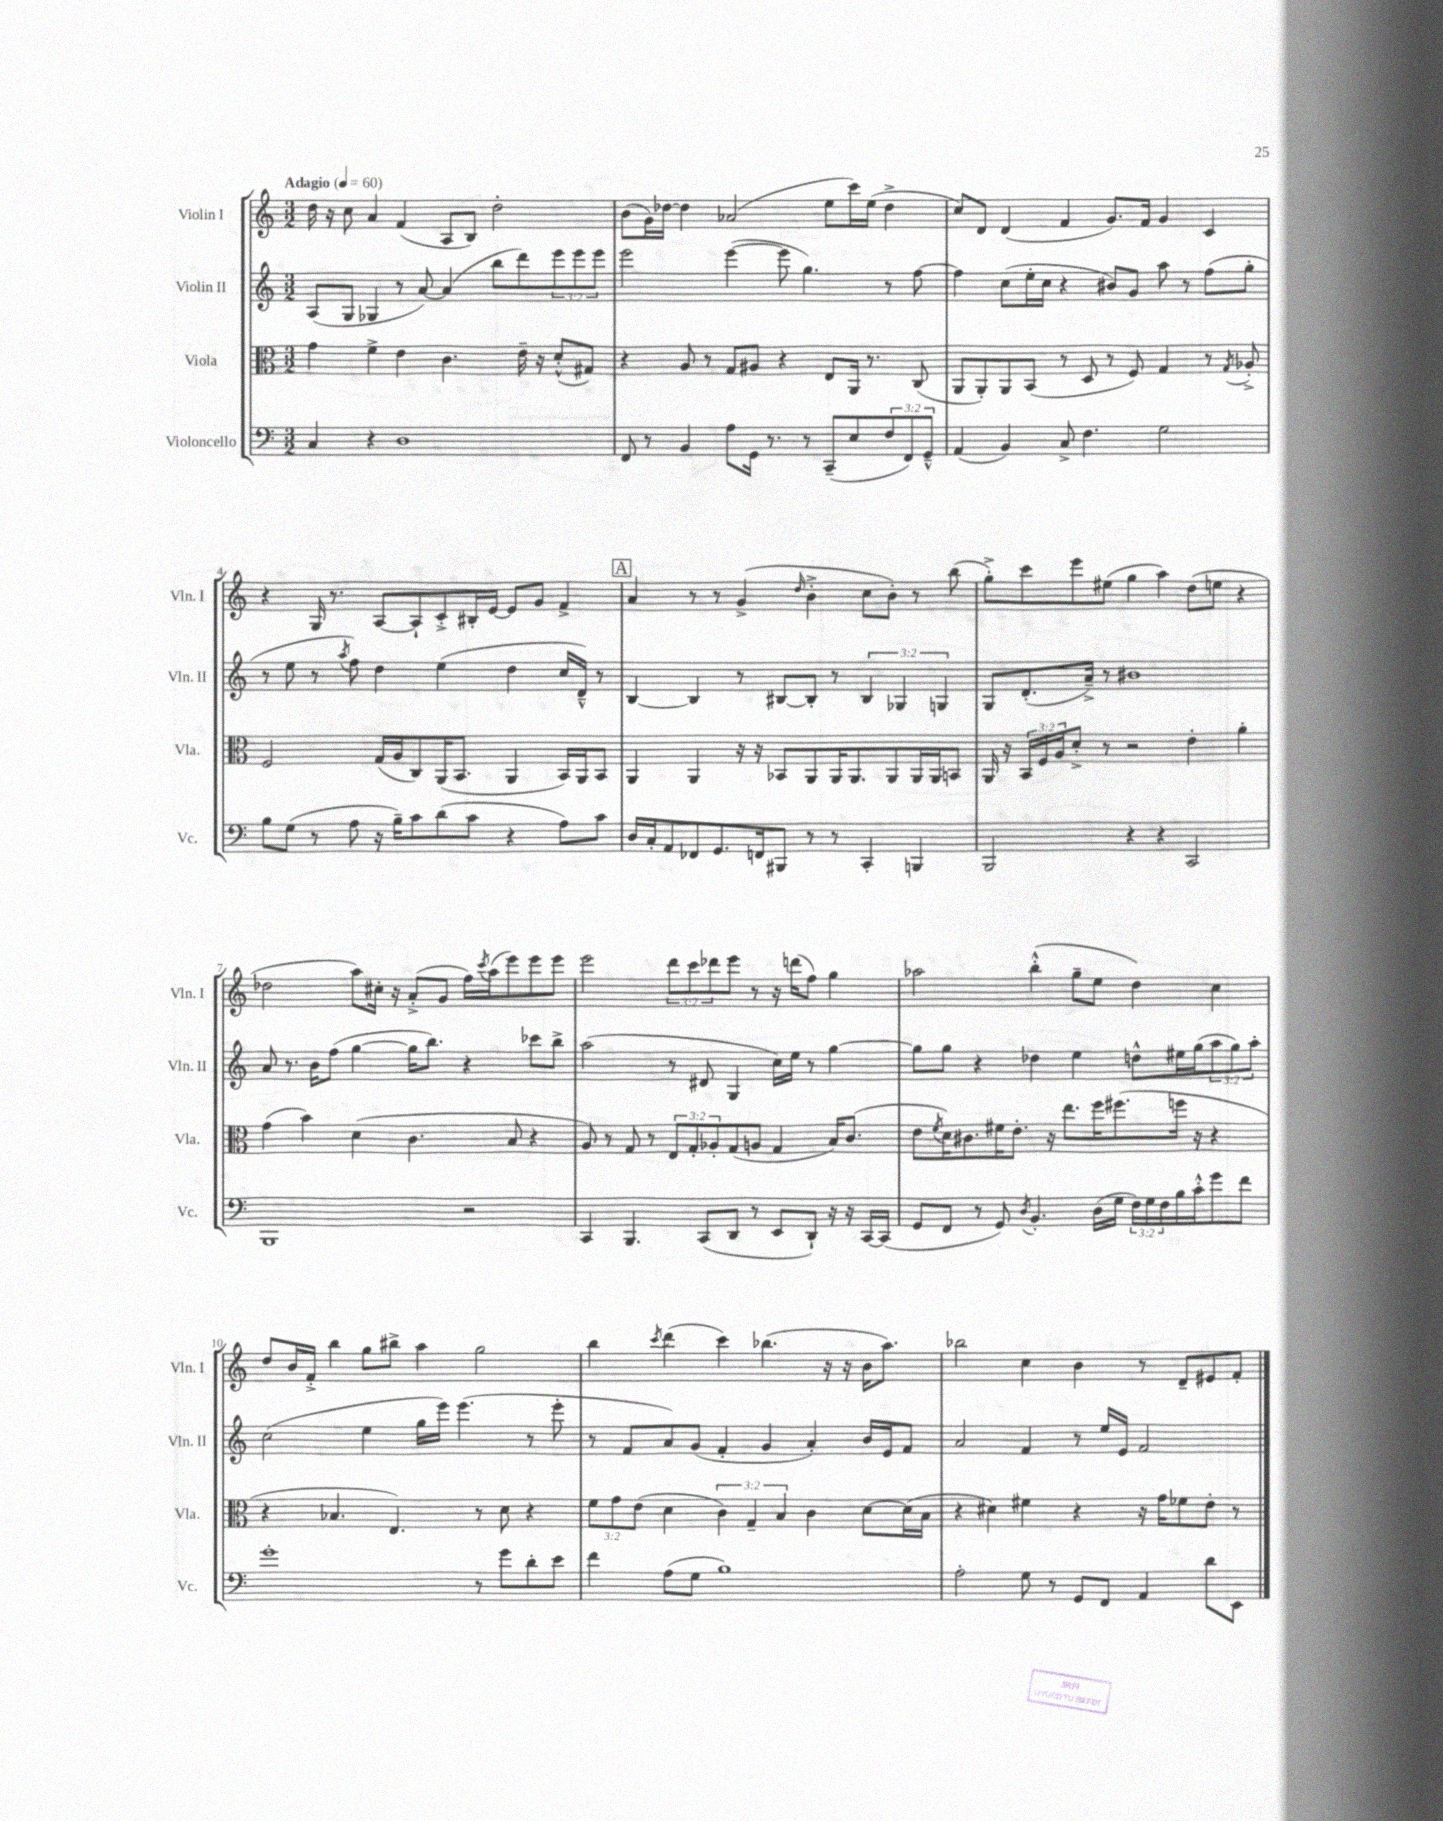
<<
\new StaffGroup <<
\new Staff = "s0" \with { instrumentName = "Violin I" shortInstrumentName = "Vln. I" } {
    \clef treble \key c \major \numericTimeSignature \time 3/2 \override Staff.TupletNumber.text = #tuplet-number::calc-fraction-text \tempo "Adagio" 4 = 60
    d''16 r16 c''8 a'4 f'4( a8 b8) d''2-. |
    b'8( g'16) des''16~ des''4 aes'2( e''8 c'''16) e''16( des''4-> |
    c''8) d'8 d'4( f'4 g'8.) f'16 g'4 c'4 |
    r4 g16 r8. a8~ a8-! c'8-.-> bis16-. e'16~ e'8 g'8 f'4-> |
    \mark \markup { \box "A" } a'4 r8 r8 g'4->( \grace { d''16 } b'4-.-> c''8 b'8-.) r8 b''8( |
    g''8-.->) c'''8 e'''8 eis''8( g''4 a''4) d''8( e''8 r4 |
    des''2 a''8) cis''16-. r16 a'8-.->( g'8 f''16) \acciaccatura { c'''8 } a''16( e'''8) e'''8 e'''8 |
    e'''2 \tuplet 3/2 { d'''8 c'''8 des'''8 } e'''8 r8 r16 d'''16( f''8) g''4 |
    aes''2 b''4-.-^( g''8-- e''8 d''4) c''4 |
    d''8 b'16 f'16-.-> b''4 g''8 bis''8-> a''4 g''2 |
    b''4 \acciaccatura { c'''8 } d'''4( c'''4) bes''4.( r16 r16 b'16 a''8.) |
    bes''2 c''4 b'4 r8 d'8-- eis'8 f'8-. \bar "|." |
}
\new Staff = "s1" \with { instrumentName = "Violin II" shortInstrumentName = "Vln. II" } {
    \clef treble \key c \major \numericTimeSignature \time 3/2 \override Staff.TupletNumber.text = #tuplet-number::calc-fraction-text
    a8( g8 ges4 r8 a'8~) a'4( b''8 d'''8) \tuplet 3/2 { e'''8 e'''8 e'''8 } |
    e'''2 e'''4~( e'''8 g''4.) r8 f''8~ |
    f''4 c''8( e''16-. c''16 r4 bis'8) g'8 a''8 r8 f''8( g''8-. |
    r8 e''8 r8 \acciaccatura { a''8 } f''8) d''4 e''4( d''4 c''16 d'16---^) r8 |
    \mark \markup { \box "A" } b4~ b4 r8 bis8~ bis8-. r8 \tuplet 3/2 { bis4 ges4 g4 } |
    g8 d'8.-.( a'16--->) r8 bis'1 |
    a'8 r8. b'16 f''8( g''4~ g''16 b''8.) r4 ces'''8 b''8-> |
    a''2( r8 dis'8 g4 c''16) e''16 r8 g''4~ |
    g''8 g''8 r4 des''4 e''4 d''8-^ eis''16 g''16( \tuplet 3/2 { a''8 g''8) a''8-. } |
    c''2( e''4 g''16 e'''16) e'''4.( r8 e'''8-. |
    r8 f'8 a'8) g'8( f'4-. g'4 a'4-.) b'16 e'16 f'8 |
    a'2 f'4 r8 e''16 e'16 f'2 \bar "|." |
}
\new Staff = "s2" \with { instrumentName = "Viola" shortInstrumentName = "Vla." } {
    \clef alto \key c \major \numericTimeSignature \time 3/2 \override Staff.TupletNumber.text = #tuplet-number::calc-fraction-text
    g'4 f'4-> e'4 c'4. e'16-- r16 d'8-.-^( gis8) |
    r4 a8 r8 g8 ais8 r4 e8 a,16 r8. c8( |
    a,8 a,8-.) a,8 b,8( r8 d8 r8 f8) g4 r8 \acciaccatura { g8 } aes8-.-> |
    f2 g16( a16 c8) a,16( b,8. a,4 b,16) a,16 b,8 |
    \mark \markup { \box "A" } a,4 a,4 r16 r16 bes,8 a,8 a,16 a,8. a,8 a,16 a,16 b,8 |
    a,16 r16 \tuplet 3/2 { b,16 f16 a16 } d'8-.-> r8 r2 e'4-. a'4-. |
    g'4( b'4) d'4( c'4. b8 r4 |
    a8) r8 g8 r8 \tuplet 3/2 { e8 g8-. aes8-. } g8( a8 g4 b16) c'8.( |
    e'8 \acciaccatura { f'8 } d'16) cis'8. fis'16 e'8.-. r16 e''8. f''16 fis''8.( f''16 r16 r4 |
    r4 bes4. e4.) r8 d'8 r4 |
    \tuplet 3/2 { f'8 g'8 e'8( } d'4 \tuplet 3/2 { c'4) g4-- b4 } c'4 d'8~ d'16( b16 |
    r4 dis'4) fis'4 r4 r16 g'16 fes'8 e'8-. r8 \bar "|." |
}
\new Staff = "s3" \with { instrumentName = "Violoncello" shortInstrumentName = "Vc." } {
    \clef bass \key c \major \numericTimeSignature \time 3/2 \override Staff.TupletNumber.text = #tuplet-number::calc-fraction-text
    c4 r4 d1 |
    f,8 r8 b,4 a8 g,16 r8. r8 c,8--( e8 \tuplet 3/2 { f8 f,8) g,8---^ } |
    a,4( b,4) c8-> f4. g2 |
    b8 g8( r8 a8 r16 b16--) c'8 d'8( c'8 r4 a8) c'8 |
    \mark \markup { \box "A" } d16 c16-. a,8 fes,8 g,8. f,16 bis,,8 r8 r8 c,4-. b,,4 |
    b,,2 r4 r4 c,2 |
    b,,1 r2 |
    c,4 b,,4. c,8( d,8 r8 e,8 d,8-!) r16 r16 c,16~ c,16( |
    g,8 f,8 r8 g,8) \acciaccatura { d8 } b,4.-. d16( g16 \tuplet 3/2 { f16) g16 f16 } b16 c'16-.-^ g'8 f'8 |
    g'1-. r8 g'8 d'8-. e'8 |
    f'4 a8( g8 b1) |
    a2-. g8 r8 g,8 f,8 a,4 d'8 e,8 \bar "|." |
}
>>
>>
